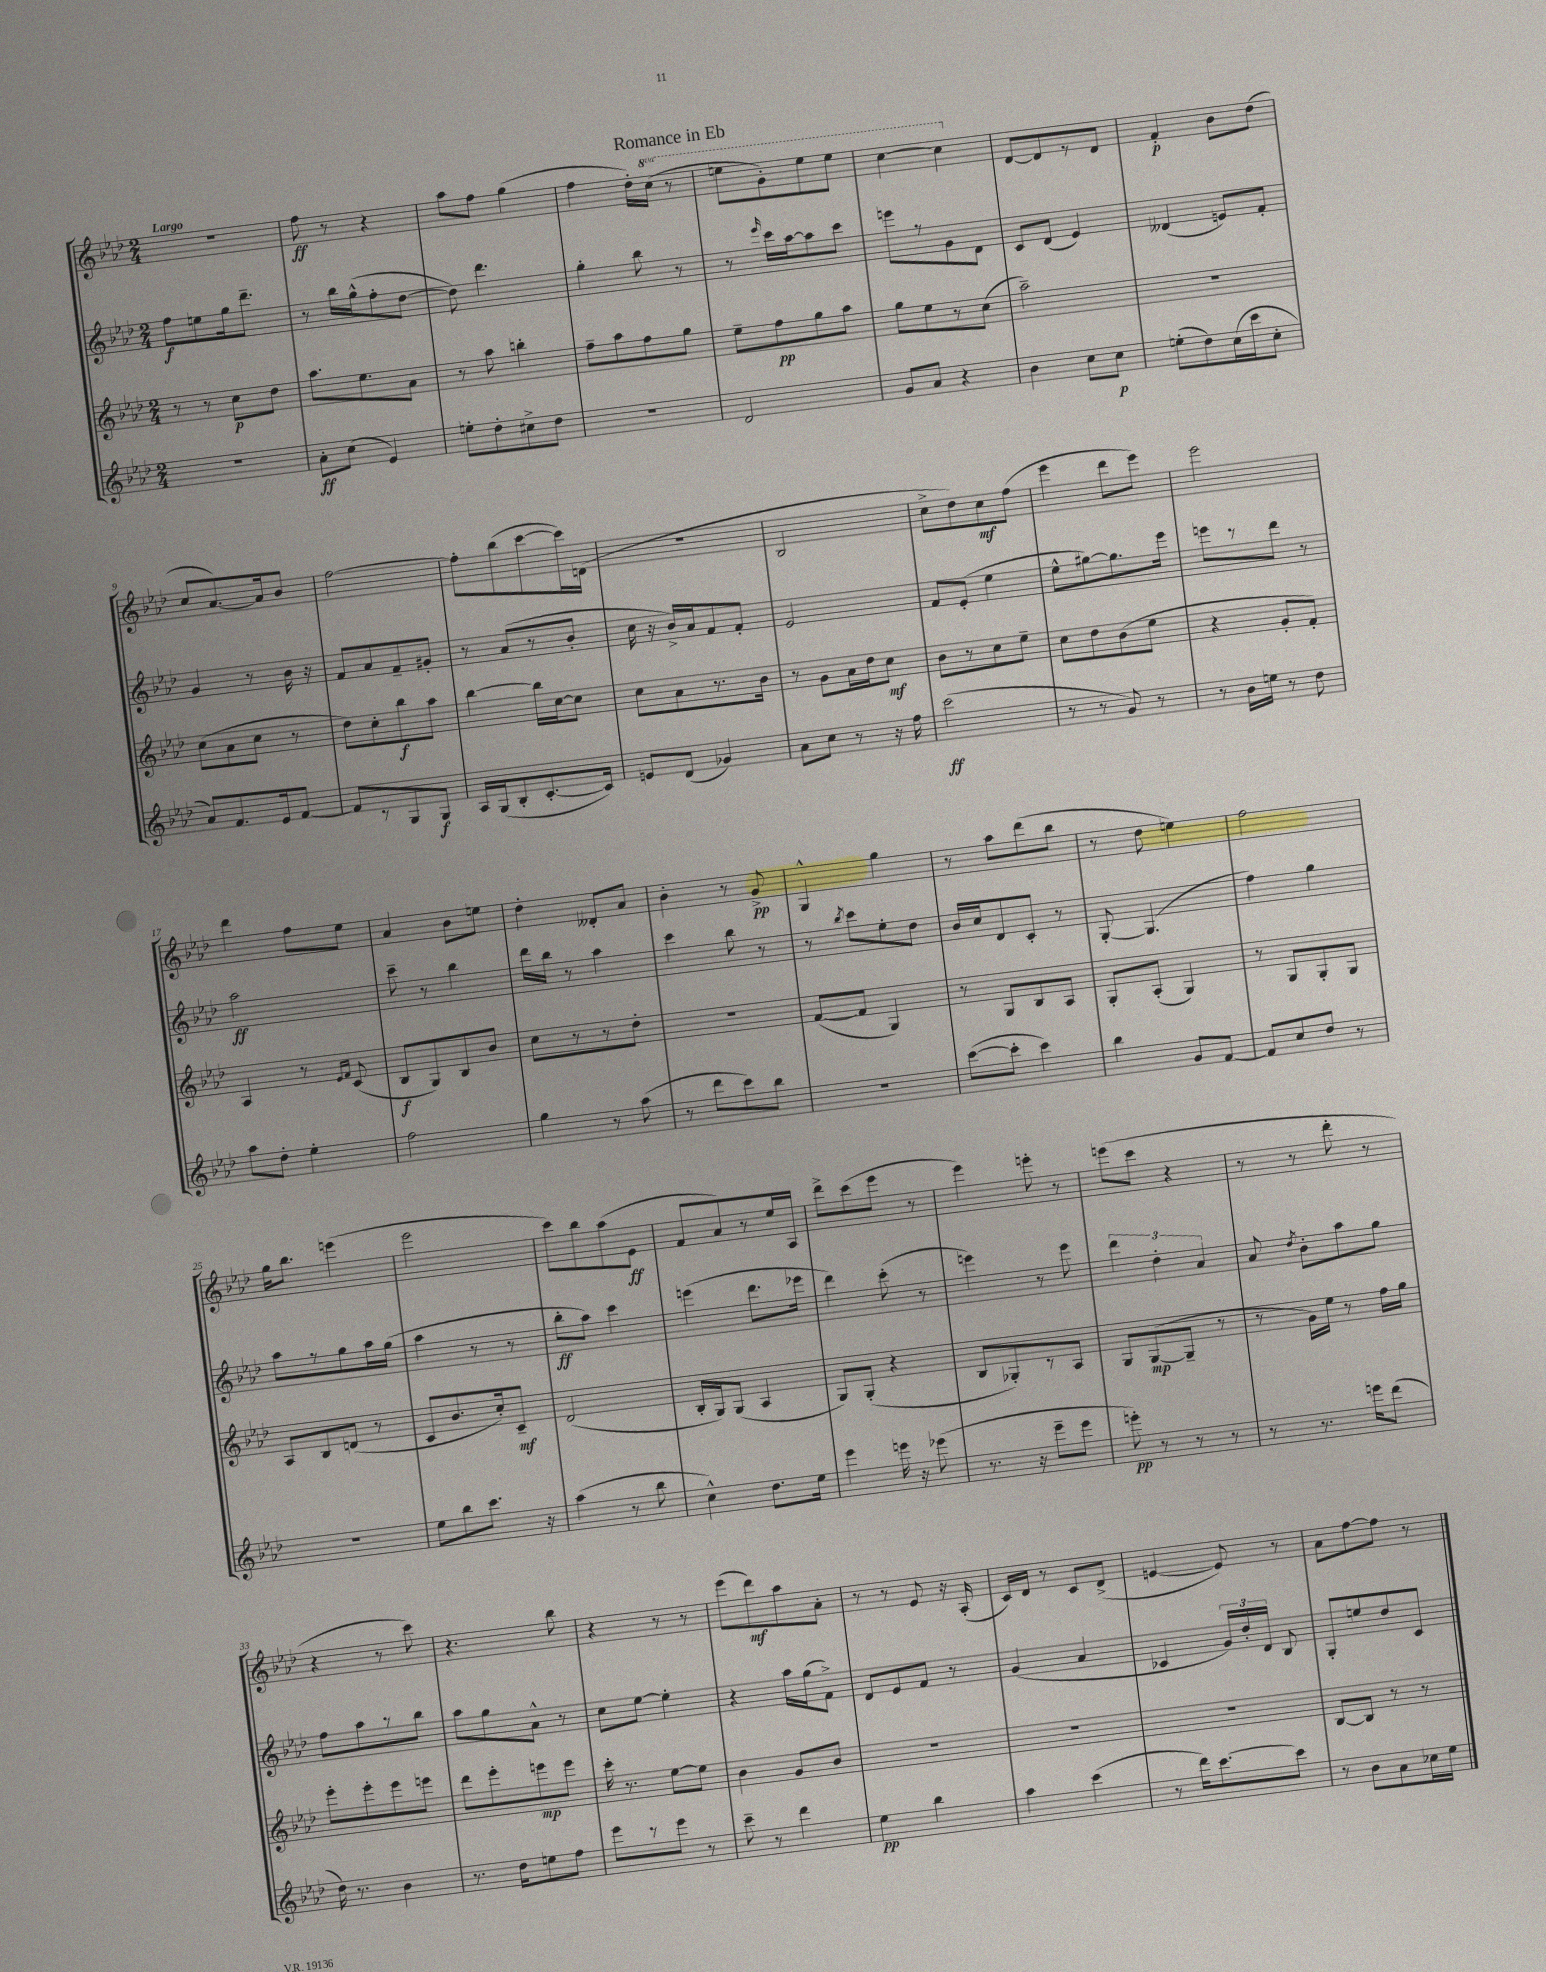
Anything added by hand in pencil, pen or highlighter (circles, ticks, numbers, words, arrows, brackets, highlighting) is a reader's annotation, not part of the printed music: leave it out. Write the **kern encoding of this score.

**kern	**kern	**kern	**kern
*staff4	*staff3	*staff2	*staff1
*clefG2	*clefG2	*clefG2	*clefG2
*k[b-e-a-d-]	*k[b-e-a-d-]	*k[b-e-a-d-]	*k[b-e-a-d-]
*M2/4	*M2/4	*M2/4	*M2/4
2r	8r	8ff\L	2r
.	8r	8ee\	.
.	8cc\L	16gg\k	.
.	.	8.ddd-~\J	.
.	8dd-\J	.	.
=	=	=	=
8a-'\L	8.aa-\L	8r	8ff\
(8cc\J	.	16bb-\LL	8r
.	8.ee-\	(16gg^^\J	.
4e-/)	.	8ff'\	4r
.	8a-\J	[8dd-\J	.
=	=	=	=
8ee'\L	8r	8dd-\])	8aa-\L
8dd-'\	8aa-\	4.ddd-\	8ff\J
8cc#^\	4bb'\	.	(4gg\
8dd-\J	.	.	.
=	=	=	=
2r	8ff~\L	4gg'\	4ff\
.	8aa-\	.	.
.	8ff\	8bb-\	16dd-'\LL)
.	.	.	(16ccc\JJ
.	8gg\J	8r	8r
=	=	=	=
2d-/	8ee-~\L	8r	8eee\L
.	.	16qqeee-/	.
.	8ff\	16ccc\LL	8gg'\)
.	.	[16aa-\J	.
.	8gg\	8aa-\]	8eee\
.	8aa-\J	8ccc\J	8eee\J
=	=	=	=
8g/L	8gg\L	8eee\L	[4ccc\
8a-/J	8ee-\	8r	.
4r	8r	8g\	4ccc\]
.	(8cc\J	8d-\J	.
=	=	=	=
4b-\	2aa-~\)	8c/L	[8d-/L
.	.	(8d-/J	8d-/]
8cc\L	.	4e-/)	8r
8cc\J	.	.	8d-/J
=	=	=	=
(8ee'\L	2r	(4d--/	4f'/
8dd-\)	.	.	.
(16cc\L	.	8e/L)	8b-\L
16ccc\J	.	.	.
8cc'\J	.	8f'/J	(8dd-\J
=	=	=	=
8a-/L)	(8cc\L	4g/	8cc/L
8.f/	8a-\	.	[8.a-/)
.	8cc\J	8r	.
16e-/k	.	.	16a-/]k
[8f/J	8r	16b-\	8b-/J
.	.	16r	.
=	=	=	=
8f/]L	8dd-\L)	8f/L	[2ff\
8r	8cc'\	8a-/	.
8G/	8bb-\	8f~/	.
8G/J	8aa-\J	8g#'/J	.
=	=	=	=
16A-/LL	[4bb-\	8r	8ff'\]L
(16G/J	.	.	.
8B-'/	.	(8a-/L	(8bb-\
[8.c'/	16bb-\]LL	8r	[8ccc\
.	[16cc\J	.	.
.	8cc\]J	8b-'/J	16ccc\]L)
16c/]Jk)	.	.	(16d\JJ
=	=	=	=
8e/L	8cc\L	16cc\	2r
.	.	16r	.
(8d-/J	8a-\	16b-^/LL)	.
.	.	16a-/J	.
4g-/)	8.r	8f/	.
.	.	8f'/J	.
.	16b-\Jk	.	.
=	=	=	=
8a-\L	8r	2e-/	2B-/
8cc\J	8g\L	.	.
8r	16a-\L	.	.
.	16dd-\J	.	.
16r	8cc\J	.	.
16ff\	.	.	.
=	=	=	=
(2ccc\	8b-\L	8f/L	8cc^\L
.	8r	(8e-'/J	8dd-\)
.	8cc\	4ee-\	8cc\
.	8ee-~\J	.	(8ff\J
=	=	=	=
8r	8cc\L	8ee-^^\L	4eee-\
8r	8dd-\	[8gg#\)	.
8g/)	(8b-\	8.gg#\]	8ddd-\L
8r	8ee-\J	.	8eee-\J)
.	.	16eee-\Jk	.
=	=	=	=
8r	4r	8eee\L	2eee-\
16b-\LL	.	8r	.
16ee\JJ	.	.	.
8r	8g'/L	8ddd-\J	.
8dd-\	8f'/J)	8r	.
=	=	=	=
8aa-\L	4A-/	2aa-\	4ddd-\
8dd-'\J	.	.	.
4ee-'\	8r	.	8ff\L
.	16qqe-/LL	.	.
.	16qqf/JJ	.	.
.	(8c/	.	8ee-\J
=	=	=	=
2ff\	8B-/L	8ccc~\	4a-/
.	8G/)	8r	.
.	8B-/	4bb-\	8b-\L
.	8b-/J	.	8ee\J
=	=	=	=
4gg\	8cc\L	16ddd-\LL	4dd-'\
.	.	16bb-\JJ	.
.	8r	8r	.
8r	8r	4aa-\	8d--'/L
(8aa-\	8dd-'\J	.	8a-/J
=	=	=	=
8r	2r	4ccc\	4b-'\
8ddd-\L	.	.	.
8ccc\)	.	8bb-\	8r
8bb-\J	.	8r	8g^/
=	=	=	=
2r	([8f/L	8r	4G^^/
.	.	8qbb-/	.
.	8f/]J	8ccc\L	.
.	4G/)	8ee-'\	4gg\
.	.	8dd-\J	.
=	=	=	=
([8ccc\L	8r	16b-/LL	8r
.	.	16cc/J	.
8ccc'\]J	8G/L	8d-/	8aa-\L
4ccc\)	8B-/	8c'/J	(8ddd-\
.	8A-/J	8r	8bb-\J
=	=	=	=
4bb-\	8G'/L	[8G'/	8r
.	(8A-'/J	(4.G/]	8dd-\
8g/L	4G/)	.	4ee\)
[8f/J	.	.	.
=	=	=	=
8f/]L	8r	4ff\)	2ff\
8cc/	8G/L	.	.
8dd-/J	8G'/	4gg\	.
8r	8G/J	.	.
=	=	=	=
2r	8A-/L	8aa-\L	16gg\LK
.	.	.	8.bb-\J
.	8B-/	8r	.
.	(8d/J	8gg\	(4eee\
.	8r	16aa-\L	.
.	.	(16gg\JJ	.
=	=	=	=
8ee-\L	8c/L	4aa-\	2eee-\
8bb-\	8.b-/	.	.
8.ccc\J	.	8r	.
.	16cc'/k)	.	.
.	8c~/J	8r	.
16r	.	.	.
=	=	=	=
(4aa-\	(2d-/	8bb-'\L	8ccc\L)
.	.	8aa-\J)	8bb-\
8r	.	4ccc\	(8aa-\
8bb-\	.	.	8e-\J
=	=	=	=
4cc^^\)	16B-'/LL	(4eee\	8f/L
.	16G/J)	.	.
.	(8G/J	.	8a-/)
8.dd-\L	4A-/	8.ddd-\L	8r
.	.	.	16ee-/L
16ee-\Jk	.	16eee-\Jk	16A-/JJ
=	=	=	=
4eee-\	8G/L)	4ddd-\)	8ddd-^\L
.	(8G'/J	.	(8ccc\
16eee\	4r	(8ccc'\	8eee-\J
16r	.	.	.
(8eee-\	.	8r	8r
=	=	=	=
8.r	8B-/L	4eee\)	4eee-\)
.	8G-'/)	.	.
16r	.	.	.
8eee-~\L	8r	8r	8eee'\
8eee-\J	8A-/J	8eee\	8r
=	=	=	=
8eee'\)	8G/L	6ddd-\	(8eee\L
8r	([8G/	.	8ccc\J
.	.	6dd-'\	.
8r	8G~/]J	.	4r
.	.	6a-/	.
8r	8r	.	.
=	=	=	=
8r	8r	8a-/	8r
.	.	8qdd-/	.
8.r	16g\LL)	8b-'\L	8r
.	16ee-\JJ	.	.
.	8r	8aa-\	8ddd-'\
16eee\LK	.	.	.
(8ddd-\J	16ff\LL	8gg\J	8r
.	16gg\JJ	.	.
=	=	=	=
16dd-\)	8eee-'\L	8ff\L	4r
8.r	.	.	.
.	8eee-'\	8aa-\	.
4b-\	8eee-\	8r	8r
.	8eee\J	8bb-\J	8ccc\)
=	=	=	=
8.r	8ddd-\L	8aa-\L	4.r
.	8eee-'\	8gg\	.
16dd-\LK	.	.	.
8ee\	8eee\	8a-^^\J	.
8ff\J	8eee\J	8r	8bb-\
=	=	=	=
8eee-\L	16ccc'\	8cc\L	4r
.	8.r	.	.
8r	.	[8ee-\J	.
8eee-\J	[8ee-\L	4ee-'\]	8r
8r	8ee-\]J	.	8r
=	=	=	=
8ccc~\	4b-\	4r	(8eee-\L
8r	.	.	8ddd-\)
4ddd-\	8g/L	16aa-\LL	8aa-\
.	.	(16gg\J	.
.	8b-/J	8f^\J)	8a-'\J
=	=	=	=
4ee-\	2r	8d-/L	8r
.	.	8e-/	8r
4bb-\	.	8f/J	8e-/
.	.	8r	16r
.	.	.	(16A-'/
=	=	=	=
4aa-\	2r	(4g/	16c/LL)
.	.	.	16d-/JJ
.	.	.	8r
(4ccc\	.	4a-/	8c/L
.	.	.	(8d-^/J
=	=	=	=
8r	2r	4c-/	[4e/
16ddd-\LK)	.	.	.
[8.ccc\	.	.	.
.	.	24g/LL)	8e/])
.	.	24dd-'/	.
.	.	24d-/JJ	.
8ccc\]J	.	8B-/	8r
=	=	=	=
8r	[8B-/L	8G'/L	8a-\L
8b-\L	8B-/]J	8ee/	[8ff\
8a-\	8r	8dd-/	8ff\]J
16cc-\L	8r	8c/J	8r
16ee-\JJ	.	.	.
==	==	==	==
*-	*-	*-	*-
